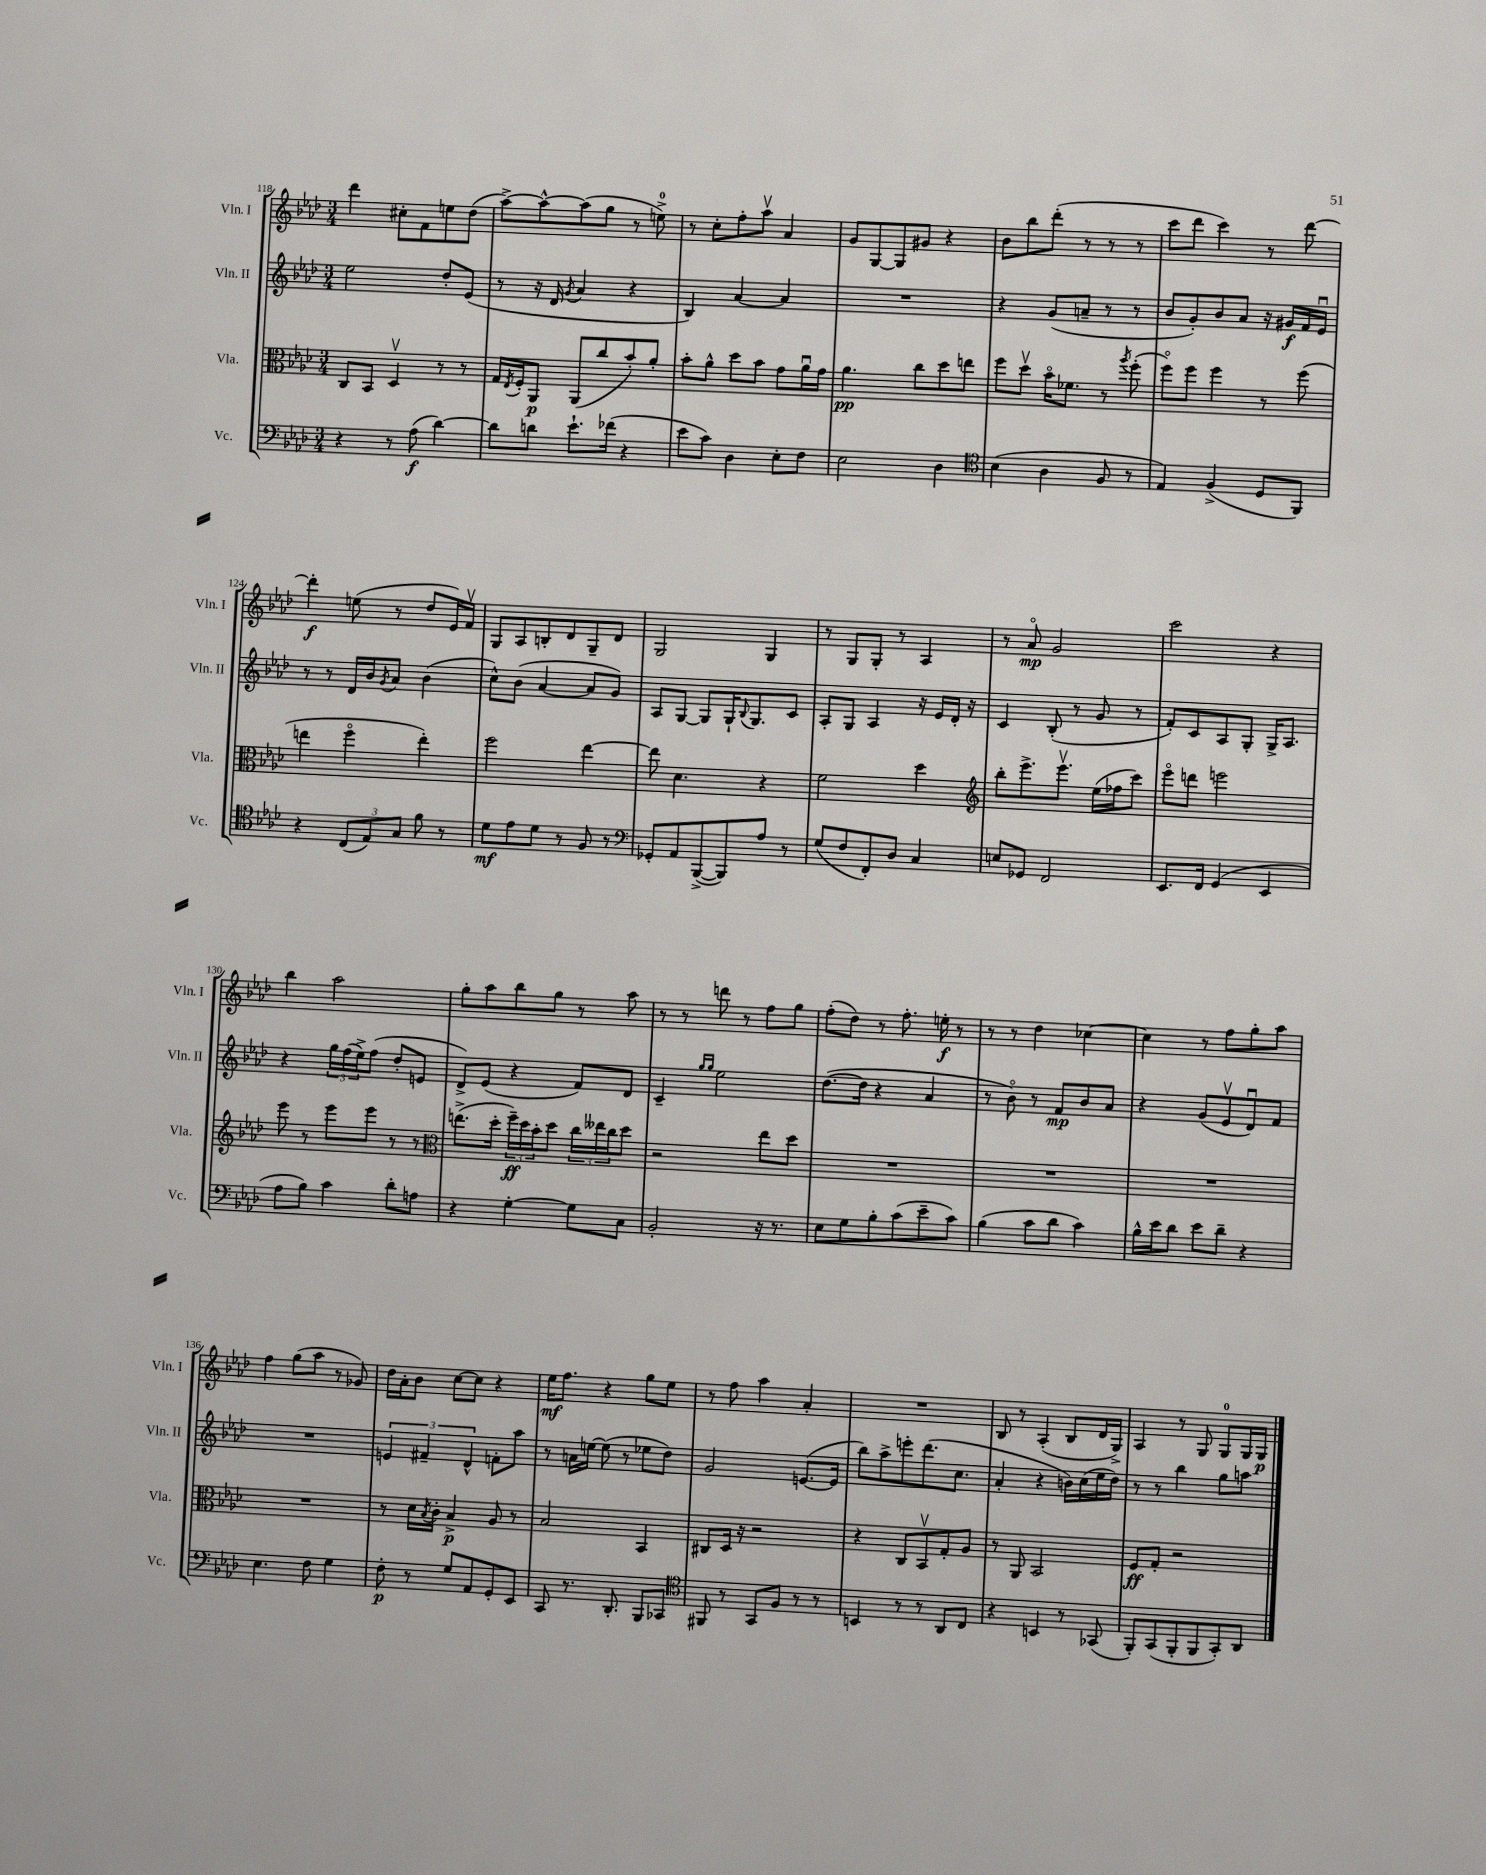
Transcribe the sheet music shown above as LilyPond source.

<<
\new StaffGroup <<
\new Staff = "s0" \with { instrumentName = "Vln. I" shortInstrumentName = "Vln. I" } {
    \clef treble \key aes \major \numericTimeSignature \time 3/4
    des'''4 cis''8-. f'8 e''8 des''8( |
    aes''8~->) aes''8~-^ aes''8( g''8 r8 e''8-0->) |
    r8 c''8-. f''8-. aes''8\upbow aes'4 |
    g'8 g8~ g8 gis'8 r4 |
    bes'8 bes''8 des'''8-.( r8 r8 r8 |
    c'''8 des'''8 c'''4) r8 des'''8~ |
    des'''4-.\f e''8( r8 des''8 ees'16) f'16\upbow |
    g8 aes8 b8-. des'8 g8-- des'8 |
    g2 g4 |
    r8 g8 g8-. r8 aes4 |
    r8 aes'8\flageolet\mp g'2 |
    c'''2 r4 |
    bes''4 aes''2 |
    g''8-. aes''8 bes''8 g''8 r8 aes''8 |
    r8 r8 d'''8 r8 f''8 g''8 |
    f''8-.( des''8) r8 f''8.-. e''16-.\f r8 |
    r8 r8 des''4 ces''4~ |
    ces''4 r8 f''8 g''8-. aes''8 |
    f''4 g''8( aes''8 r8 ges'8) |
    des''16 aes'16-. bes'8 c''8~ c''8 r4 |
    ees''16\mf f''8. r4 g''8 ees''8 |
    r8 f''8 aes''4 aes'4-. |
    R2. |
    bes8 r8 aes4-.( bes8 des'16 g16->) |
    aes4 r8 g8 g8-0 g16 g16\p \bar "|." |
}
\new Staff = "s1" \with { instrumentName = "Vln. II" shortInstrumentName = "Vln. II" } {
    \clef treble \key aes \major \numericTimeSignature \time 3/4
    ees''2 des''8-. ees'8( |
    r8 r16 des'16 \acciaccatura { g'8 } aes'4 r4 |
    bes4) aes'4~ aes'4 |
    R2. |
    r4 g'8( a'8-- r8 r8 |
    bes'8 g'8-.) bes'8 aes'8 r16 gis'16\f f'16 ees'16\downbow |
    r8 r8 des'16 bes'16 \acciaccatura { g'8 } aes'8 bes'4( |
    c''8-^) bes'8( aes'4~ aes'8 g'8) |
    aes8 g8~ g8 g16-! \appoggiatura { bes8 } g8. c'8 |
    aes8-. g8 aes4 r16 ees'16 des'16-. r16 |
    c'4 bes8-.( r8 g'8 r8 |
    f'8-.) c'8 aes8 g8-. g16-> aes8. |
    r4 \tuplet 3/2 { g''16 f''16( ees''16->) } f''8( des''8-. e'8 |
    des'8->) ees'8( r4 f'8) des'8 |
    c'4-- \grace { g''16 g''16 } ees''2 |
    des''8.~( des''16 r4 aes'4 |
    r8 bes'8\flageolet) r8 f'8\mp bes'8 aes'8 |
    r4 g'8( ees'8\upbow des'8\downbow) f'8 |
    R2. |
    \tuplet 3/2 { e'4 fis'4-- des'4-^ } f'8-. aes''8 |
    r8 a'16 e''16~ e''8( r8 ees''8 des''8) |
    g'2 e'8.~( e'16 |
    bes''8) aes''8-> e'''8-. des'''8.( c''8. |
    aes'4-. r4 b'16) c''16( ees''16 des''16) |
    r8 r8 bes''4 g''8 a''8 \bar "|." |
}
\new Staff = "s2" \with { instrumentName = "Vla." shortInstrumentName = "Vla." } {
    \clef alto \key aes \major \numericTimeSignature \time 3/4
    c8 bes,8 des4\upbow r8 r8 |
    g16 \acciaccatura { ees8 } f16-. aes,8\p aes,8( c''8 bes'8-.) aes'8-. |
    bes'8-. aes'8-^ des''8 bes'8 g'8 aes'16\downbow g'16 |
    aes'4.\pp c''8 des''8 e''8 |
    f''8 des''8\upbow bes'16\flageolet fes'8. r8 \acciaccatura { aes''8 } f''8-.( |
    f''8\flageolet) f''8 f''4 r8 f''8( |
    e''4 f''4\flageolet e''4-.) |
    f''2 ees''4~ |
    ees''8 des'4. r4 |
    f'2 des''4 |
    \clef treble bes''8-. ees'''8.-> ees'''8.\upbow ees''16( fes''16 c'''8) |
    ees'''8\flageolet d'''8 e'''2 |
    ees'''8 r8 ees'''8 ees'''8 r8 r8 |
    \clef alto e''8.->( des''16-. \tuplet 3/2 { f''16--\ff) des''16 bes'16-. } des''8 \tuplet 3/2 { c''16 eeses''16 c''16 } des''8 |
    r2 ees''8 des''8 |
    R2. |
    R2. |
    R2. |
    R2. |
    r8 des'16 \acciaccatura { bes8 } c'16-. bes4->\p aes8 r8 |
    bes2 bes,4 |
    cis8 des16 r16 r2 |
    r4 c8 bes,8\upbow g8-. aes8 |
    r8 aes,8 bes,2 |
    f8\ff g8-. r2 \bar "|." |
}
\new Staff = "s3" \with { instrumentName = "Vc." shortInstrumentName = "Vc." } {
    \clef bass \key aes \major \numericTimeSignature \time 3/4
    r4 r8 aes8\f( des'4~) |
    des'8 d'8 ees'8.-! fes'16( r4 |
    ees'8 c'8) des4 ees8-. f8 |
    ees2 des4 |
    \clef tenor bes4( aes4 f8 r8 |
    ees4) f4->( des8 f,8) |
    r4 \tuplet 3/2 { c8( ees8) g8 } f'8 r8 |
    des'8\mf ees'8 des'8 r8 f8 r8 |
    \clef bass ges,8-. aes,8 bes,,8~->( bes,,8) aes8 r8 |
    g8( f8 f,8-.) des8 c4 |
    e8 ges,8 f,2 |
    ees,8. f,16 g,4( ees,4 |
    aes8 bes8) c'4 des'8-. a8 |
    r4 g4~-. g8 c8 |
    bes,2-. r16 r8. |
    ees8 g8 bes8-. c'8( ees'8-- c'8) |
    bes4( c'8 des'8 c'4) |
    bes16-^ ees'16 des'8 ees'8 des'8-- r4 |
    ees4. f8 g4 |
    f8-.\p r8 g8 aes,8 g,8-. ees,8 |
    c,8 r8. des,8.-. bes,,8 ces,8 |
    \clef tenor fis,8 r8 g,8 f8 r8 r8 |
    b,4 r8 r8 aes,8 c8 |
    r4 b,4 r8 ges,8( |
    f,8-.) g,8( f,8-. f,8 g,8-.) aes,8 \bar "|." |
}
>>
>>
\layout { \context { \Score currentBarNumber = #118 } }
